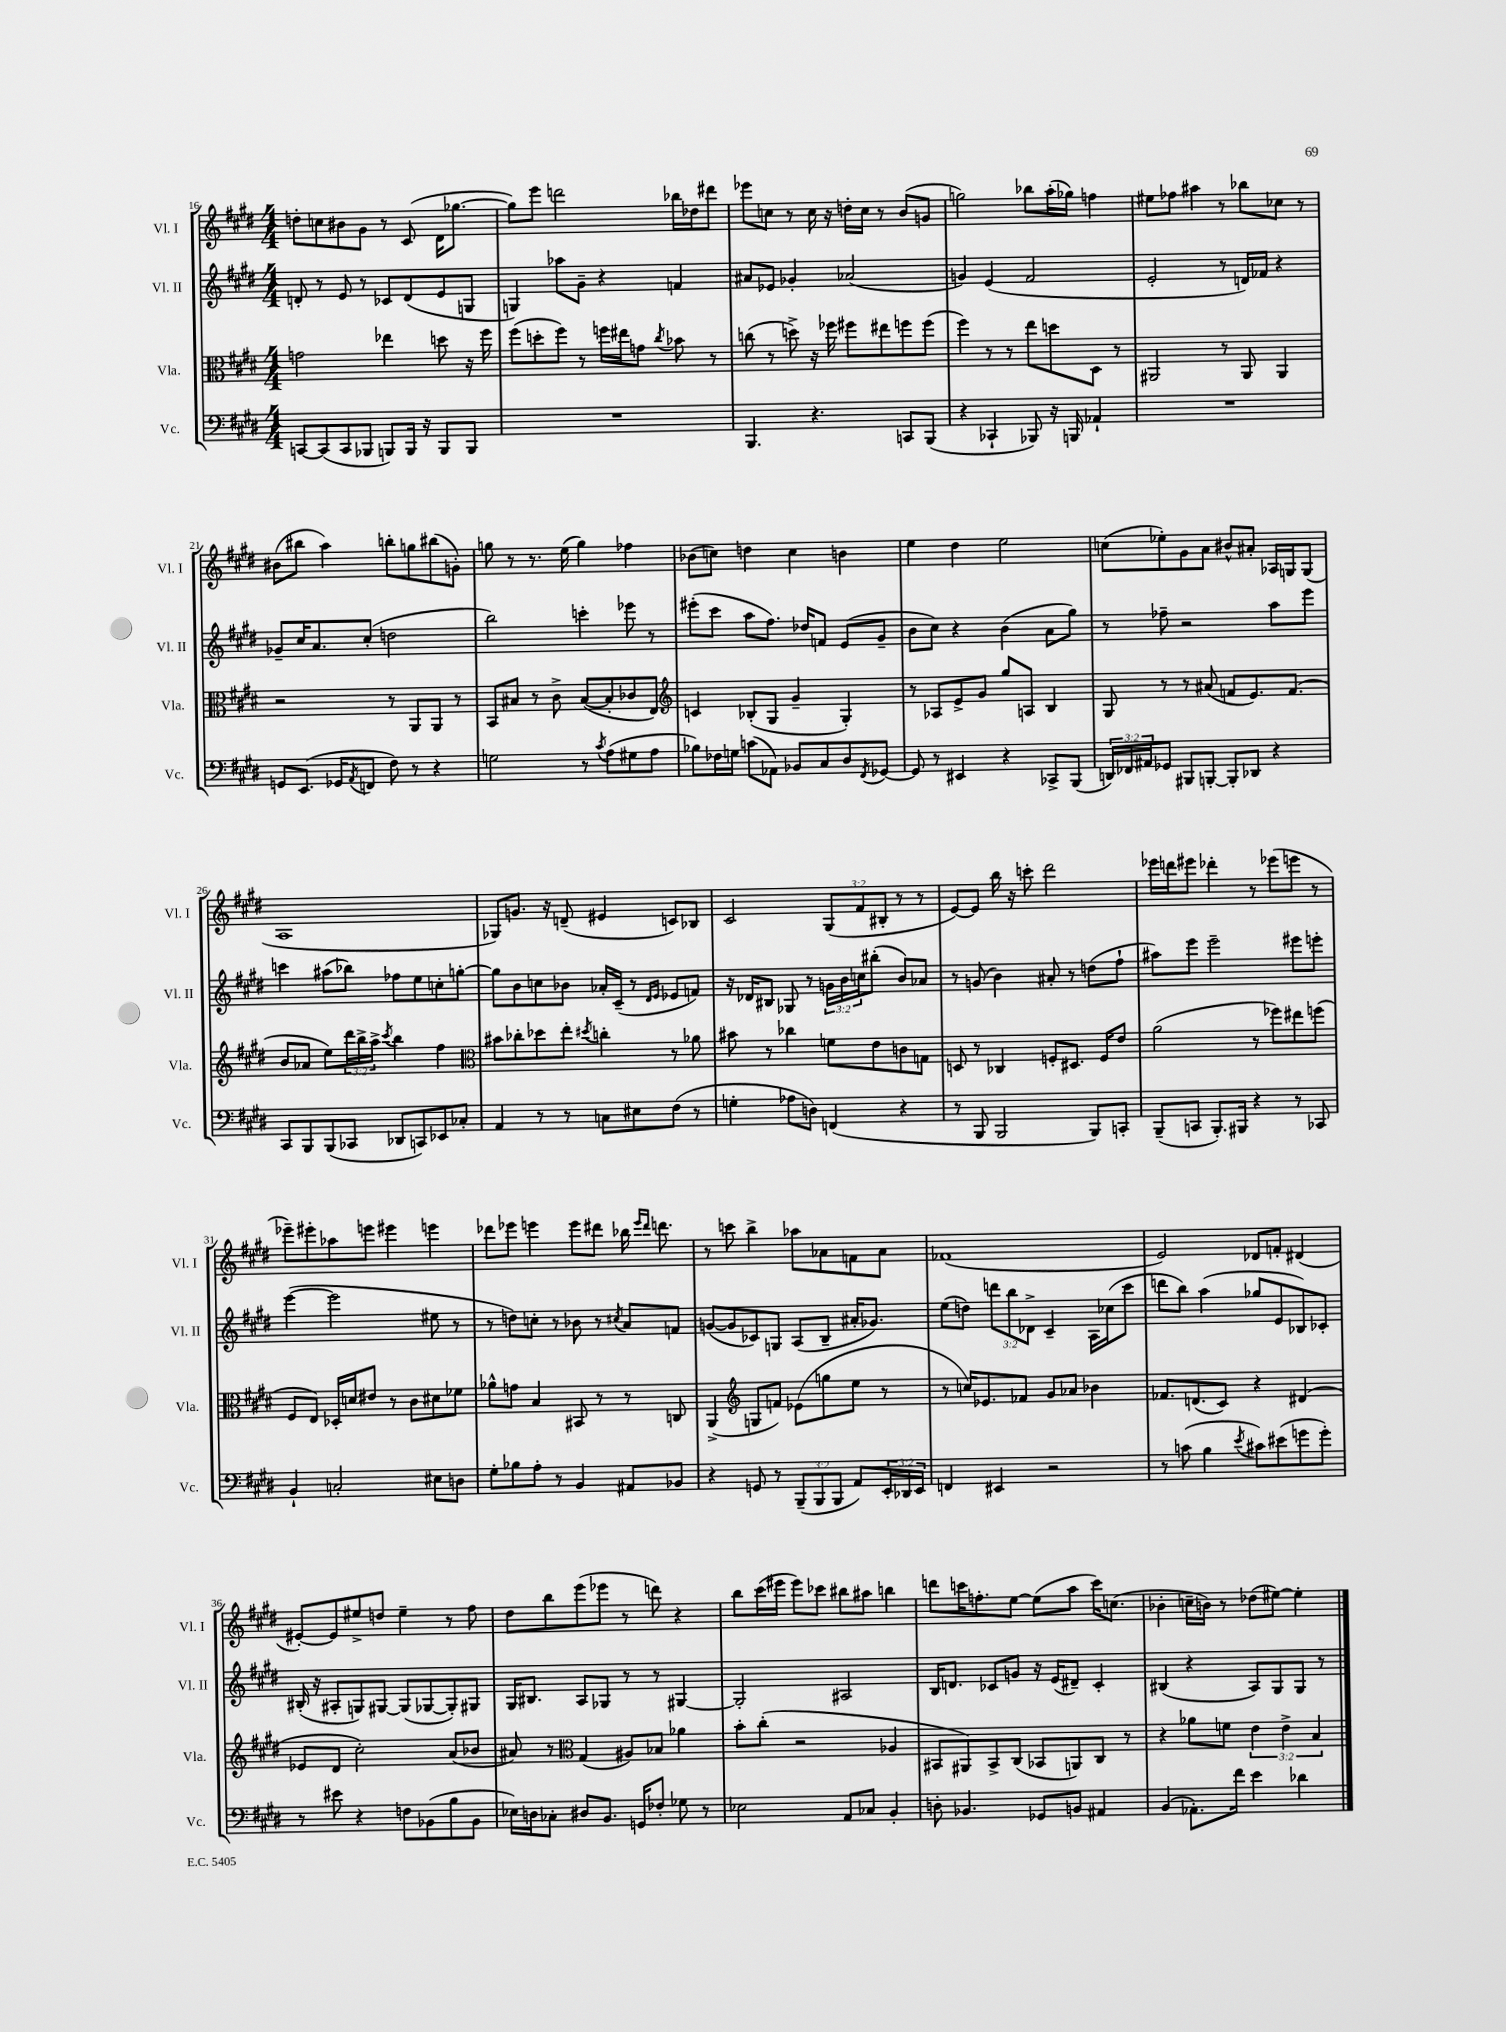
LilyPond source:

<<
\new StaffGroup <<
\new Staff = "s0" \with { instrumentName = "Vl. I" shortInstrumentName = "Vl. I" } {
    \clef treble \key e \major \numericTimeSignature \time 4/4 \override Staff.TupletNumber.text = #tuplet-number::calc-fraction-text
    d''8-. c''8 bis'8 gis'8 r8 cis'8( dis'16 ges''8.~ |
    ges''8) e'''8 d'''2 bes''16 des''16 dis'''8 |
    ees'''8 c''8 r8 c''16 r16 d''16-. c''16 r8 b'8( g'8 |
    g''2) bes''8 a''16-.( ges''16) f''4 |
    eis''8 fes''8 ais''4 r8 bes''8 ces''8 r8 |
    bis'8( bis''8 a''4) b''8-. g''8 bis''8( g'8-.) |
    g''8 r8 r8. e''16( g''4) fes''4 |
    bes'8( c''8) d''4 c''4 b'4 |
    e''4 dis''4 e''2 |
    c''8( ees''8-.) gis'8 a'8 bis'8-^ ais'8-. aes16 g16 g8( |
    a1 |
    ges8) g'8. r16 d'8--( eis'4 c'8) bes8 |
    cis'2 \tuplet 3/2 { gis8( fis'8 bis8-. } r8 r8 |
    e'8~) e'8 b''16 r16 c'''8-. dis'''2 |
    ees'''16 d'''16 eis'''8 des'''4-. r8 ees'''8( e'''8 r8 |
    ees'''8--) eis'''8-. aes''8 e'''8 eis'''4 e'''4 |
    des'''8 ees'''8 e'''4 e'''8 dis'''8 bes''16 \grace { e'''16 dis'''16 } d'''8. |
    r8 c'''8 b''4-> aes''8 aes'8 f'8 aes'8 |
    fes'1( |
    e'2) des'8 f'8-. dis'4( |
    eis'8~-.) eis'8 eis''8-> d''8 eis''4-- r8 fis''8 |
    dis''8 b''8 e'''8( ees'''8 r8 d'''8) r4 |
    b''8 cis'''16( eis'''16 eis'''8) ces'''8 bis''8 ais''8 b''4 |
    d'''8 c'''16 f''8.-. e''8~ e''8( a''8 c'''16) c''8.( |
    bes'4-. c''16-- b'16) r8 des''8( eis''8~) eis''4-. \bar "|." |
}
\new Staff = "s1" \with { instrumentName = "Vl. II" shortInstrumentName = "Vl. II" } {
    \clef treble \key e \major \numericTimeSignature \time 4/4 \override Staff.TupletNumber.text = #tuplet-number::calc-fraction-text
    d'8-. r8 e'8 r8 ces'8 d'8( e'8 g8 |
    g4) aes''8 gis'8-- r4 f'4 |
    ais'8 ees'8 ges'4-. aes'2( |
    g'4) e'4( fis'2 |
    e'2-. r8 d'16) fes'16 r4 |
    ges'8-- cis''16 a'8. cis''8-.( d''2 |
    b''2) c'''4-. ees'''8 r8 |
    eis'''8-.( cis'''8 a''8 fis''8.) des''16 f'8 e'8( gis'8-- |
    b'8 cis''8) r4 b'4( a'8 gis''8) |
    r8 fes''8-- r2 a''8 e'''8 |
    c'''4 ais''8( bes''8) fes''8 e''8 c''8-. g''8~-. |
    g''8 b'8 c''8 bes'8 aes'16-. cis'16--( r8 \grace { dis'16 e'16 } ees'8 f'8) |
    r16 des'16 bis8 ges8 r8 \tuplet 3/2 { g'16 b'16 c''16 } bis''8-.( b'8) aes'8 |
    r8 g'8( b'4) ais'8-. r8 d''8( fis''8-! |
    ais''8) e'''8 e'''2-- eis'''8 e'''8-. |
    e'''4~( e'''2 eis''8 r8 |
    r8 d''8) c''8-. r8 bes'8 r8 \acciaccatura { cis''8 } a'8 f'8 |
    g'8~( g'8 ces'8) g8 a8( b8-- ais'16-. ges'8.) |
    e''8( d''8) \tuplet 3/2 { d'''8 b''8 des'8-> } cis'4-- a16 ces''16( cis'''8 |
    d'''8 b''8) a''4( ges''8 e'8 bes8) ces'8-. |
    bis16-.( r16 ais8-. g8) gis8~ gis8( ges8~ ges8-.) gis8 |
    gis16 bis8. a8 ges8 r8 r8 gis4~ |
    gis2-. ais2 |
    b16 d'8. ces'8 g'8 r16 e'16( dis'8--) ces'4-. |
    bis4( r4 a8) gis8 gis8 r8 \bar "|." |
}
\new Staff = "s2" \with { instrumentName = "Vla." shortInstrumentName = "Vla." } {
    \clef alto \key e \major \numericTimeSignature \time 4/4 \override Staff.TupletNumber.text = #tuplet-number::calc-fraction-text
    g'2 ees''4 d''8 r16 fis''16 |
    fis''8( d''8-. fis''8) r8 f''16 eis''16 g'8 \acciaccatura { cis''8 } bes'8 r8 |
    c''8( r8 d''8->) r16 fes''16 fis''8 eis''8 f''8 f''8( |
    fis''4) r8 r8 e''8 d''8 dis8 r8 |
    ais,2 r8 ais,8 ais,4 |
    r2 r8 a,8 a,8 r8 |
    b,8 bis8 r8 cis'8-> bis8~( bis8-. ces'8 e8) |
    \clef treble c'4 bes8-.( gis8 gis'4-- gis4-.) |
    r8 aes8 e'8-> gis'8 gis''8 a8 b4 |
    gis8 r8 r8 ais'8( f'8 e'8.) f'8.( |
    b'8 aes'8 e''8) \tuplet 3/2 { dis'''16 b''16-> a''16-> } \acciaccatura { cis'''8 } b''4 fis''4 |
    \clef alto bis'8 ces''8-. des''8 e''8-. \acciaccatura { dis''8 } c''4-. r8 aes'8 |
    bis'8 r8 ces''4 f'8 e'8 c'8 g8 |
    d8 r8 ces4 f8-. dis8. f16 e'8 |
    a'2( r8 fes''8) eis''8 f''8( |
    fis8 e8) des16-. d'16 eis'8 r8 cis'8 dis'8 fes'8 |
    aes'8-^ g'8 b4 bis,8 r8 r8 c8 |
    a,4->( \clef treble g8 f'8) ees'8( g''8 e''8 r8 |
    r8 c''16) ees'8. fes'8 gis'8 aes'8 bes'4 |
    fes'8. d'8.( cis'8) r4 dis'4( |
    ees'8 dis'8 cis''2-.) a'8( bes'8 |
    ais'8) r8 \clef alto gis4( ais8) bes8 aes'4 |
    b'8-. cis''8-.( r2 aes4 |
    bis,8 ais,8) bis,8-> cis8( bes,8 a,8) cis8 r8 |
    r4 aes'8 f'8 \tuplet 3/2 { e'4 e'4-> b4 } \bar "|." |
}
\new Staff = "s3" \with { instrumentName = "Vc." shortInstrumentName = "Vc." } {
    \clef bass \key e \major \numericTimeSignature \time 4/4 \override Staff.TupletNumber.text = #tuplet-number::calc-fraction-text
    c,8~ c,8( c,8 bes,,8 b,,8) b,,16 r16 b,,8 b,,8 |
    R1 |
    b,,4. r4. c,8 b,,8( |
    r4 ces,4-! bes,,8) r16 b,,16 aes,4-! |
    R1 |
    g,8 e,8.( ges,16 \acciaccatura { a,8 } f,8 fis8) r8 r4 |
    g2 r8 \acciaccatura { cis'8 } a8( gis8 a8 |
    bes8) fes16 g16 c'8( aes,8) bes,8 cis8 dis8 \acciaccatura { fis,8 } ges,8~ |
    ges,8 r8 eis,4 r4 ces,8-> b,,8( |
    \tuplet 3/2 { d,16) fes,16 ais,16 } ges,8 bis,,8 b,,8~-. b,,8-. des,8 r4 |
    cis,8 b,,8 b,,8( ces,8 des,8 c,8) ees,8 ces8-. |
    a,4 r8 r8 c8 eis8 fis8( r8 |
    g4-. aes8 d8) f,4( r4 |
    r8 b,,8 b,,2 b,,8) c,8-. |
    b,,8--( c,8 b,,8.-.) bis,,16 r4 r8 ces,8 |
    b,4-! c2-. eis8 d8 |
    gis8-. bes8 a8-. r8 b,4 ais,8 bes,8 |
    r4 g,8 r8 \tuplet 3/2 { b,,8--( b,,8 b,,8 } a,8) \tuplet 3/2 { e,16-. des,16 e,16 } |
    f,4 eis,4 r2 |
    r8 c'8( b4 \acciaccatura { e'8 } cis'8) eis'8( g'8 g'8-.) |
    r8 eis'8 r4 f8 bes,8( b8 bes,8 |
    ees16) d16 ces8-. dis8 b,8. g,16 fes8-. ges8 r8 |
    ees2 a,8 ces8 b,4-. |
    d8-. bes,4. ges,8 b,8 ais,4 |
    b,4( aes,8.-.) fis'16 e'4 des'4 \bar "|." |
}
>>
>>
\layout { \context { \Score currentBarNumber = #16 } }
